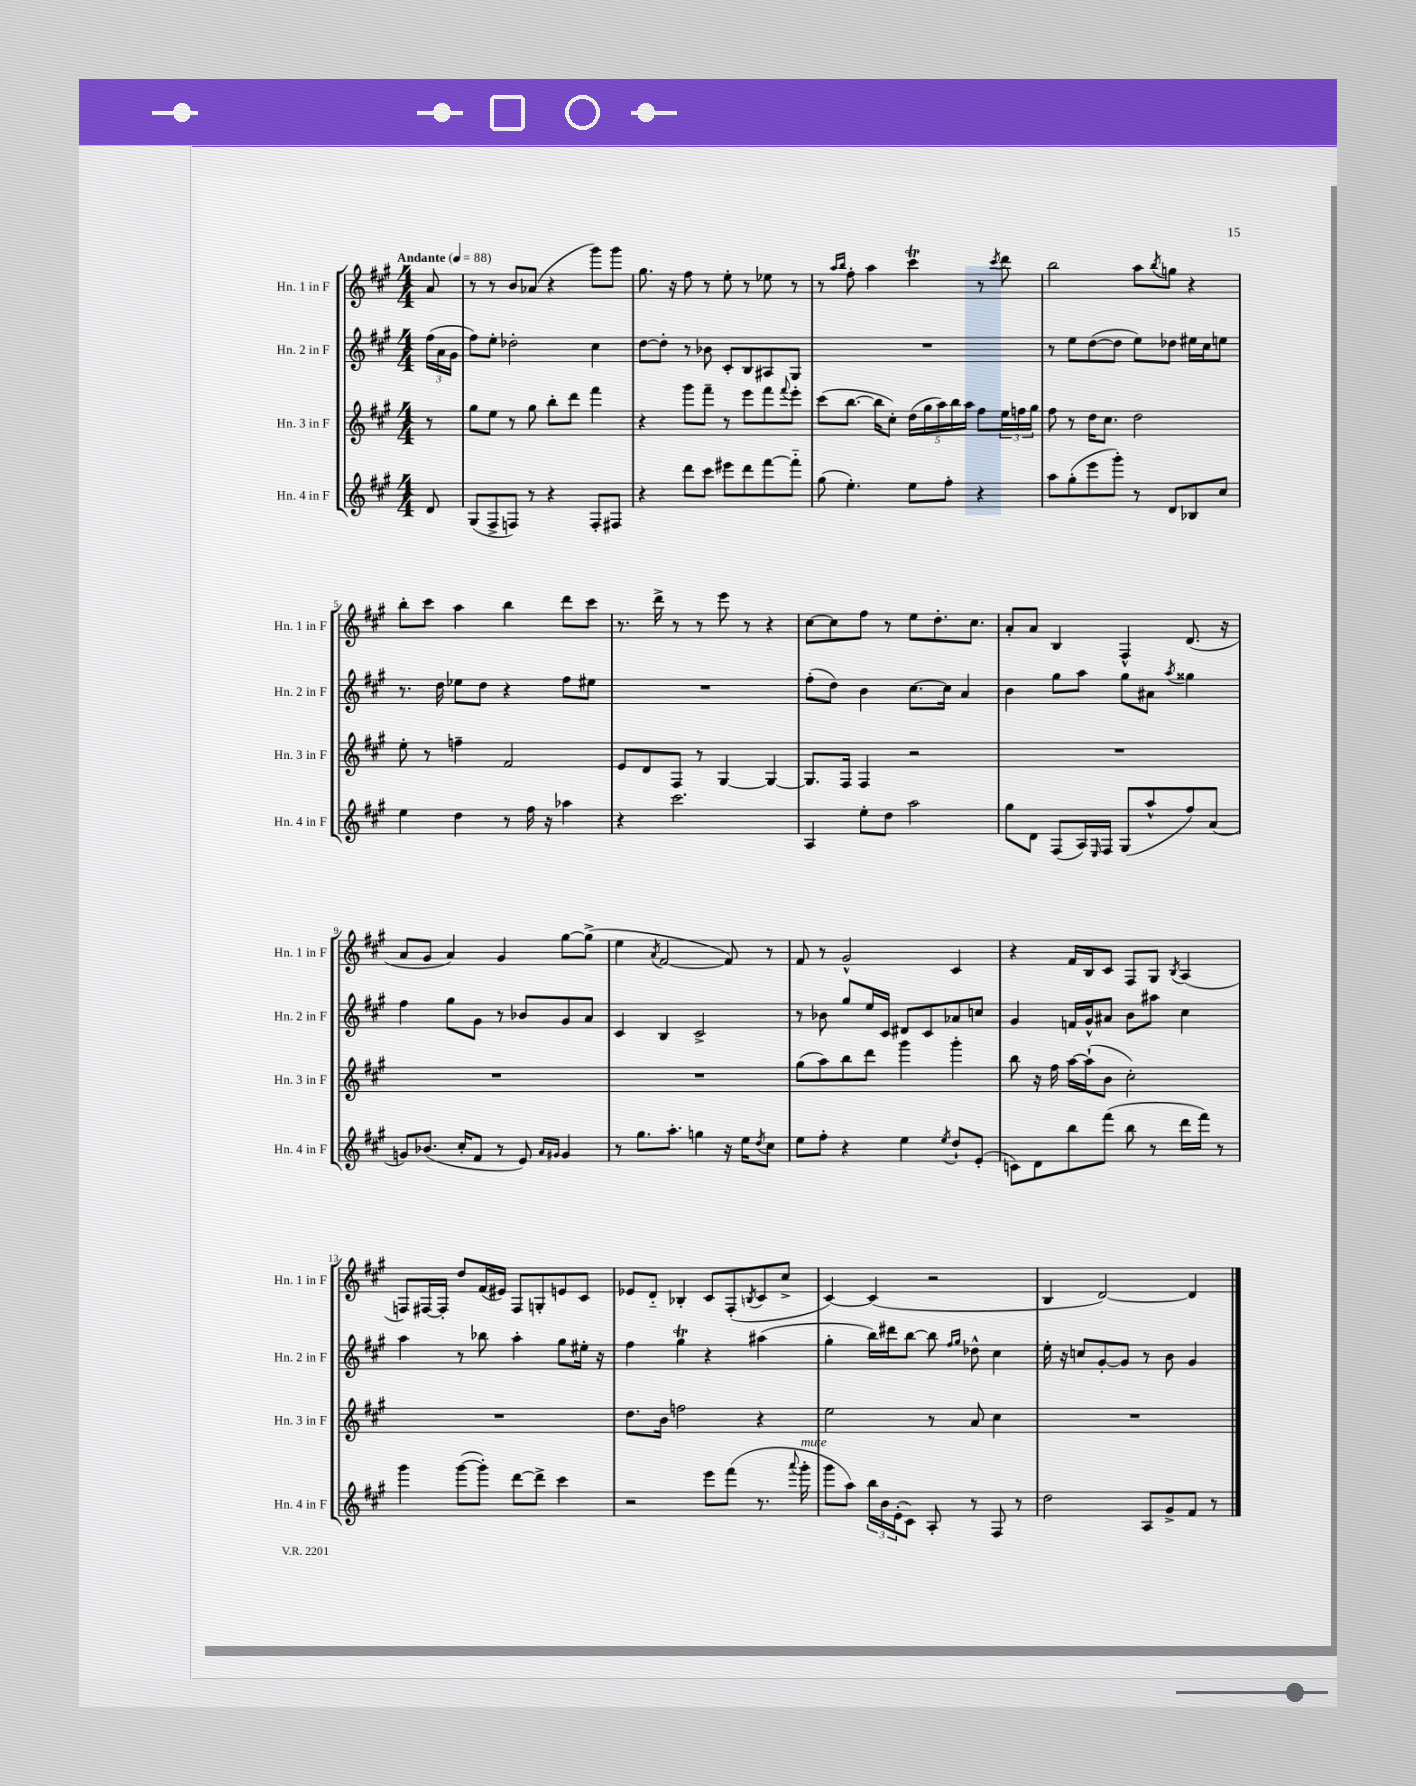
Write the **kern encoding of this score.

**kern	**kern	**kern	**kern
*staff4	*staff3	*staff2	*staff1
*clefG2	*clefG2	*clefG2	*clefG2
*k[f#c#g#]	*k[f#c#g#]	*k[f#c#g#]	*k[f#c#g#]
*M4/4	*M4/4	*M4/4	*M4/4
*MM88	*MM88	*MM88	*MM88
8d	8r	(24ff#	8a
.	.	24a	.
.	.	24g#	.
=	=	=	=
(8G#	8gg#	8ff#)	8r
8F#^	8ee	8ee'	8r
8F)	8r	2dd-'	8b
8r	8gg#	.	(8a-
4r	8bb'	.	4r
.	8ddd	.	.
8F'	4fff#	4cc#	8ggg#)
8F#	.	.	8ggg#
=	=	=	=
4r	4r	[8dd	8.gg#
.	.	8dd']	.
.	.	.	16r
8ddd	8ggg#	8r	8ff#
8ccc#	8fff#~	8b-	8r
8eee#	8r	8c#'	8ee'
8ddd	8eee	8B	8r
[8fff#	8fff#	8A#	8ee-
.	8qqfff#	.	.
8fff#'~]	8eee'	8G#	8r
=	=	=	=
(8gg#	(8ccc#	1r	8r
.	.	.	16qqaa
.	.	.	16qqbb
4.ee')	[8.bb	.	8ff#'
.	.	.	4aa
.	16bb]	.	.
.	8cc#')	.	.
8ee	(20dd	.	4ccc#
.	20gg#	.	.
.	20aa)	.	.
8ff#'	.	.	.
.	20bb	.	.
.	20aa	.	.
4r	8ff#	.	8r
.	.	.	8qccc#
.	24ee	.	8ddd
.	24ff	.	.
.	24gg#	.	.
=	=	=	=
8aa	8ff#	8r	2bb
(8gg#'	8r	8ee	.
8eee	16dd	([8dd	.
.	8.cc#	.	.
8ggg#')	.	8dd]	.
8r	2dd	8ee)	8aa
.	.	.	8qbb
8d	.	8dd-	8gg
8B-	.	16ee#	4r
.	.	16cc#	.
8cc#	.	8ee	.
=	=	=	=
4ee	8ee'	8.r	8bb'
.	8r	.	8ccc#
.	.	16dd	.
4dd	4ff~	8ee-	4aa
.	.	8dd	.
8r	2f#	4r	4bb
16ff#	.	.	.
16r	.	.	.
4aa-	.	8ff#	8ddd
.	.	8ee#	8ccc#
=	=	=	=
4r	8e	1r	8.r
.	8d	.	.
.	.	.	16ddd^
2.ccc#	8F#	.	8r
.	8r	.	8r
.	[4G#	.	8eee
.	.	.	8r
.	4G#_	.	4r
=	=	=	=
4A	8.G#]	(8ff#'	[8cc#
.	.	8dd)	8cc#]
.	16F#	.	.
8ee'	4F#	4b	8ff#
8dd	.	.	8r
2aa	2r	[8.cc#	8ee
.	.	.	8.dd'
.	.	16cc#]	.
.	.	4a	.
.	.	.	8.cc#
=	=	=	=
8gg#	1r	4b	8a'
8d	.	.	8a
(8F#	.	8gg#	4B
16A)	.	8aa	.
16qqE	.	.	.
16F#	.	.	.
(8G#	.	8gg#	4F#^^
8aa^^	.	8a#	.
.	.	8qaa	.
8ff#)	.	4gg##	(8.d
(8a	.	.	.
.	.	.	16r
=	=	=	=
8g)	1r	4ff#	8a
(8.b-	.	.	8g#
.	.	8gg#	4a)
16cc#'	.	.	.
8f#	.	8g#	.
8r	.	8r	4g#
8e)	.	8b-	.
16qqa	.	.	.
16qqg#	.	.	.
4g#	.	8g#	[8gg#
.	.	8a	(8gg#^]
=	=	=	=
8r	1r	4c#	4ee
8.gg#	.	.	.
.	.	.	8qa
.	.	4B	[2f#
8.aa'	.	.	.
4gg	.	2c#^	.
16r	.	.	8f#])
16ee	.	.	.
8qdd	.	.	.
8cc#	.	.	8r
=	=	=	=
8ee	(8gg#	8r	8f#
8ff#'	8aa)	8b-	8r
4r	8bb	8gg#	2g#^^
.	8ddd	16ee	.
.	.	16c#	.
4ee	4ggg#	8d#	.
.	.	8c#	.
8qee	.	.	.
8dd`	4ggg#'	8a-	4c#
(8e'	.	8cc	.
=	=	=	=
8c)	8bb	4g#	4r
8d	16r	.	.
.	16ff#	.	.
8bb	[16aa	16f	16f#
.	(16aa`]	16g#^^	16B
(8fff#	8b	8a#	8c#
8bb	2cc#')	8b	8F#
8r	.	8aa#	8G#
.	.	.	8qB
16ddd	.	4cc#	(4A
16fff#)	.	.	.
8r	.	.	.
=	=	=	=
4ggg#	1r	4aa	8F)
.	.	.	[16F#
.	.	.	16F#']
([8ggg#	.	8r	8dd
8ggg#'])	.	8bb-	(16f#
.	.	.	16e#)
[8ddd	.	4aa'	8F#
8ddd^]	.	.	8G'
4ccc#	.	8gg#	8e
.	.	16ee#'	8c#
.	.	16r	.
=	=	=	=
2r	8.dd	4ff#	8e-
.	.	.	8d'~
.	16b	.	.
.	2ff	4gg#	4B-'
8eee	.	4r	8c#
(8fff#	.	.	(8F#'
.	.	.	8qB
8.r	4r	(4aa#	8c#
.	.	.	8cc#^
8qqaaa	.	.	.
16ggg#'	.	.	.
=	=	=	=
8ggg#	2ee	4gg#'	[4c#)
8aa)	.	.	.
24bb	.	16bb)	(4c#]
24b	.	.	.
.	.	16ddd#	.
(24e'	.	.	.
8c#)	.	[8bb	.
8A'	8r	8bb]	2r
.	.	16qqff#	.
.	.	16qqgg#	.
8r	8a	8dd-^^	.
8F#	4cc#	4cc#	.
8r	.	.	.
=	=	=	=
2dd	1r	16ee'	4B
.	.	16r	.
.	.	8cc	.
.	.	[8g#'	[2d)
.	.	8g#]	.
8A	.	8r	.
8g#^	.	8b	.
8f#	.	4g#	4d]
8r	.	.	.
==	==	==	==
*-	*-	*-	*-
